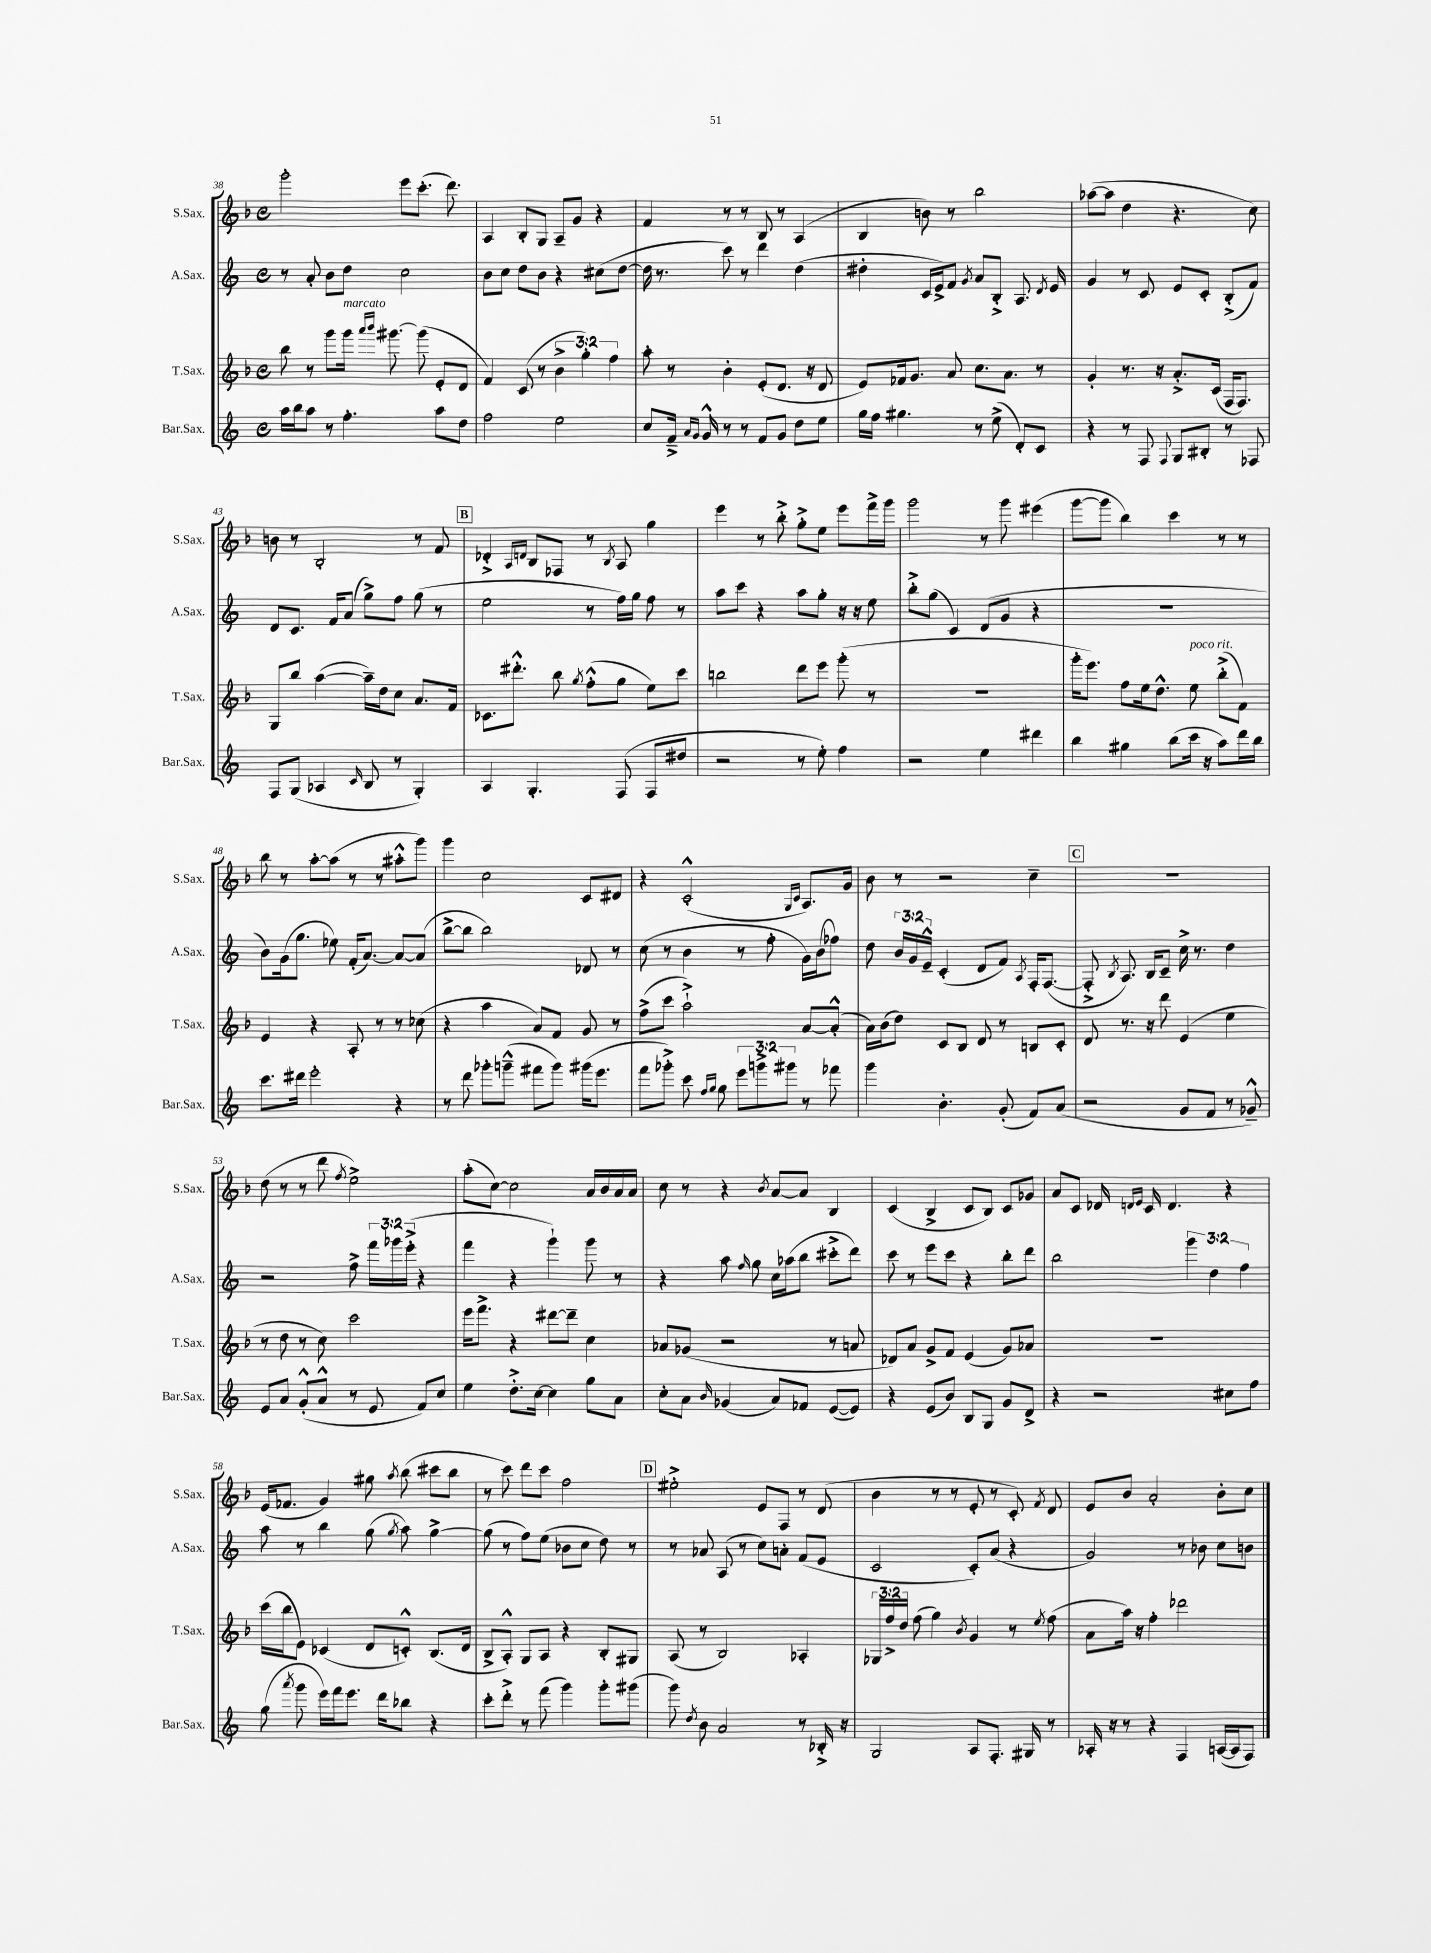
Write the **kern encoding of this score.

**kern	**kern	**kern	**kern
*staff4	*staff3	*staff2	*staff1
*clefG2	*clefG2	*clefG2	*clefG2
*k[]	*k[b-]	*k[]	*k[b-]
*M4/4	*M4/4	*M4/4	*M4/4
*met(c)	*met(c)	*met(c)	*met(c)
16aa	8bb-	8r	2ggg'
16bb	.	.	.
8aa	8r	8a'	.
8r	8ggg	8b	.
4.ff'	16ggg	8dd	.
.	16qqaaa	.	.
.	16qqbbb-	.	.
.	[8.ggg#	.	.
.	.	2cc	8eee
.	(8ggg#]	.	(8.ccc'
8aa	8e'	.	.
.	.	.	8.ddd)
8dd	8d	.	.
=	=	=	=
2ff	4f)	8b	4A
.	.	8cc	.
.	(8c	8dd	8B-'
.	8r	8b	8G
2ee	6b-^	4r	8A~
.	.	.	8g
.	6gg')	.	.
.	.	(8cc#	4r
.	6ff	.	.
.	.	[8dd	.
=	=	=	=
8cc	8aa'	16dd]	4f
.	.	8.r	.
16f~^	8r	.	.
16qqa	.	.	.
16qqg	.	.	.
16g^^	.	.	.
8r	4b-'	8ccc)	8r
8r	.	8r	8r
8f	(8e'	4ddd	8B-
8g	8.d	.	8r
8dd	.	(4dd	(4A
.	16r	.	.
8ee	8d	.	.
=	=	=	=
16gg	8e)	4dd#'	4B-
16ff	.	.	.
4.gg#	16f-	.	.
.	8.g	.	.
.	.	16c	8b)
.	.	16e^)	.
.	8a	8f	8r
.	.	8qg	.
8r	8.cc	8a	2bb-
(8ee^	.	8B'^	.
.	8.a	.	.
8d')	.	8.A	.
8c	8r	.	.
.	.	8qd	.
.	.	16e	.
=	=	=	=
4r	4g'	4g	([8aa-
.	.	.	8aa-]
8r	8.r	8r	4dd
8F	.	8c	.
.	16r	.	.
8qqF	.	.	.
8G	8.a'^	8e	4.r
8B#'	.	8c'	.
.	(16c	.	.
8r	16F	(8B'^	.
.	8.F)	.	.
8F-	.	8f)	8cc)
=	=	=	=
8F	8G	8d	8b
(8G	8bb-	8.c	8r
4A-	([4aa	.	2B-'
.	.	16f	.
.	.	(8a	.
16qqc	.	.	.
8B	16aa~])	8gg^)	.
.	16dd	.	.
8r	8cc	8ff	.
4G')	8.a	(8gg	8r
.	.	8r	8f
.	16f	.	.
=	=	=	=
4A	8.c-	2ee	4d-'^
.	8.ddd#'^^	.	.
.	.	.	16qqA
.	.	.	16qqd
4.G'	.	.	8B-
.	8bb-	.	8F-
.	8qgg	.	.
.	(8ff'^^	8r	8r
.	.	.	8qB-
(8F	8gg	16ff)	8A
.	.	16gg	.
8F	8ee)	8ff	4gg
8dd#	8ccc	8r	.
=	=	=	=
2r	2bb	8aa	4eee
.	.	8ccc	.
.	.	4r	8r
.	.	.	8bb-'^
8r	8ddd	8aa	8gg'^
8ee')	8eee	8gg'	8ee
4ff	(8ggg'	16r	8eee
.	.	16r	.
.	8r	8ee	16fff^
.	.	.	16ggg
=	=	=	=
2r	1r	8bb'^	2ggg
.	.	(8gg	.
.	.	4c)	.
4ee	.	(8d	8r
.	.	8g	8ggg
4ddd#	.	4r	(4eee#
=	=	=	=
4bb	16ggg'	1r	[8ggg
.	8.eee)	.	.
.	.	.	8ggg]
4gg#	8ff	.	4bb-)
.	16ee	.	.
.	8.dd^^	.	.
(8bb	.	.	4ccc
16ccc	8ee	.	.
16r	.	.	.
8aa)	(8bb-'^	.	8r
16ddd	8f)	.	8r
16bb	.	.	.
=	=	=	=
8.ccc	4e	8b)	8bb-
.	.	(16g	8r
16ddd#	.	8.gg	.
2eee'	4r	.	[8aa'
.	.	8ee-)	(8aa]
.	8A'	(16f'	8r
.	.	[8.a)	.
.	8r	.	8r
4r	8r	8a_	8aa#'^^
.	(8cc-	(8a]	8ggg)
=	=	=	=
8r	4r	[8bb^	4ggg
8ddd	.	8bb]	.
8ggg-'	4aa	2bb)	2cc
(8ggg~^^	.	.	.
8fff#	8a)	.	.
8ggg)	8f	.	.
(16ggg#	8g	8d-	8c
8.eee	.	.	.
.	8r	8r	8d#
=	=	=	=
8fff	(8ff^	(8cc	4r
8ggg-'^)	8ccc	8r	.
8ccc	2aa`^)	4b	(2c'^^
16qqff	.	.	.
16qqgg	.	.	.
8gg	.	.	.
12eee	.	8r	.
12ggg^	.	.	.
.	.	8ff'	.
12ggg#	.	.	.
.	.	.	16qqG
.	.	.	16qqc
8r	[8a	16g)	8.A)
.	.	(16b	.
8fff-	(8a'^^]	8ff-)	.
.	.	.	16g
=	=	=	=
4ggg	16a)	8dd	8b-
.	(16b-	.	.
.	8dd)	24b	8r
.	.	24g	.
.	.	24e~^^	.
4.b'	8c	(4c'	2r
.	8B-	.	.
.	8d	8d	.
(8g'	8r	8f)	.
.	.	8qA	.
8f)	8B	16F'	4cc~
.	.	([8.F	.
(8a	8c'	.	.
=	=	=	=
2r	8d	8F'^]	1r
.	.	8qB	.
.	8.r	8.A)	.
.	16r	16B	.
.	8ddd	8c~	.
8g	(4e	16cc^	.
.	.	8.r	.
8f	.	.	.
8r	4ee	4dd	.
8g-~^^)	.	.	.
=	=	=	=
8e	8r	2r	(8dd
8a	8dd	.	8r
(8g'^^	8r	.	8r
8a^^	8cc)	.	8ddd
.	.	.	8qff
8r	2ccc	8ff^	2ee^)
8e	.	24fff	.
.	.	24ggg-	.
.	.	(24eee'^	.
8f)	.	4r	.
8cc	.	.	.
=	=	=	=
4ee	16eee	4fff	(8aa'
.	8.fff^	.	.
.	.	.	[8cc)
8.dd'^	4r	4r	2cc]
[16cc	.	.	.
4cc]	[8ddd#	4ggg`)	.
.	8ddd#~]	.	.
8gg	4cc	8ggg	16a
.	.	.	16b-
8a	.	8r	16a
.	.	.	16a
=	=	=	=
8cc'	8a-	4r	8cc
8a	(8g-	.	8r
16qqb	.	.	.
(4g-	2r	8aa	4r
.	.	16qqff	.
.	.	8gg	.
.	.	.	8qb-
8a)	.	16cc	[8a
.	.	(16aa-	.
8f-	.	8bb	8a]
([8e	8r	8ccc#'^	4B-
8e])	8a	8ddd)	.
=	=	=	=
4r	8d-)	8ccc	(4c
.	8a	8r	.
(8e	8g^	8eee	4B-^
8b)	8f	8ccc	.
8B	(4e	4r	8c
8G	.	.	8B-)
8g	8g)	8bb'	8c
8d^	8a-	8ddd	8g-
=	=	=	=
4r	1r	2bb	8a
.	.	.	8c
2r	.	.	16d-
.	.	.	16qqd
.	.	.	16qqe
.	.	.	16c
.	.	.	4.d
.	.	6ggg	.
.	.	6dd	.
8cc#	.	.	4r
.	.	6ff	.
8ff	.	.	.
=	=	=	=
(8gg	(16ccc	8aa	(16e
.	16bb-	.	8.f-
8qaaa	.	.	.
8ggg	8e)	8r	.
16eee)	(4c-	4bb	4g)
16fff	.	.	.
8.eee	.	.	.
.	8d	(8gg	8gg#
16ddd	.	.	.
.	.	8qgg	8qaa
8bb-	8c'^^)	8aa)	(8bb-
4r	(8.B-	[4gg^	8ccc#
.	.	.	8bb-
.	16d	.	.
=	=	=	=
8ccc'	8B-^	(8gg]	8r
8ddd'^	8A'^^)	8r	8ccc)
8r	8G	8ff)	8ddd
(8fff	8A	(8ee	8ccc
4ggg)	4r	8b-	2ff
.	.	8cc	.
8ggg'	8B-'	8dd)	.
(8ggg#	8G#	8r	.
=	=	=	=
8ggg)	(8A	8r	2ee#'^
8qdd	.	.	.
8b	8r	8a-	.
2a	2B-)	(8A	.
.	.	8r	.
.	.	8cc)	8e
.	.	8a'	8F
8r	4A-'	(8f	8r
16B-'^	.	8e	(8d
16r	.	.	.
=	=	=	=
2G	24G-	2c	4b-
.	24ff^	.	.
.	24dd	.	.
.	(8ff	.	.
.	4gg)	.	8r
.	.	.	8r
.	8qb-	.	.
8A	4g	8c')	8e'
8.F'	.	(8a	8r
.	8r	4r	8c')
16G#	.	.	.
.	8qee	.	8qf
8r	(8ff	.	8d
=	=	=	=
16A-'	8a	2g)	8e
16r	.	.	.
8r	16aa)	.	8b-
.	16r	.	.
4r	4ff'	.	2a'
4F	2ddd-	8r	.
.	.	8b-	.
([16A	.	8cc	8b-'
16A]	.	.	.
8F)	.	8b	8cc
==	==	==	==
*-	*-	*-	*-
